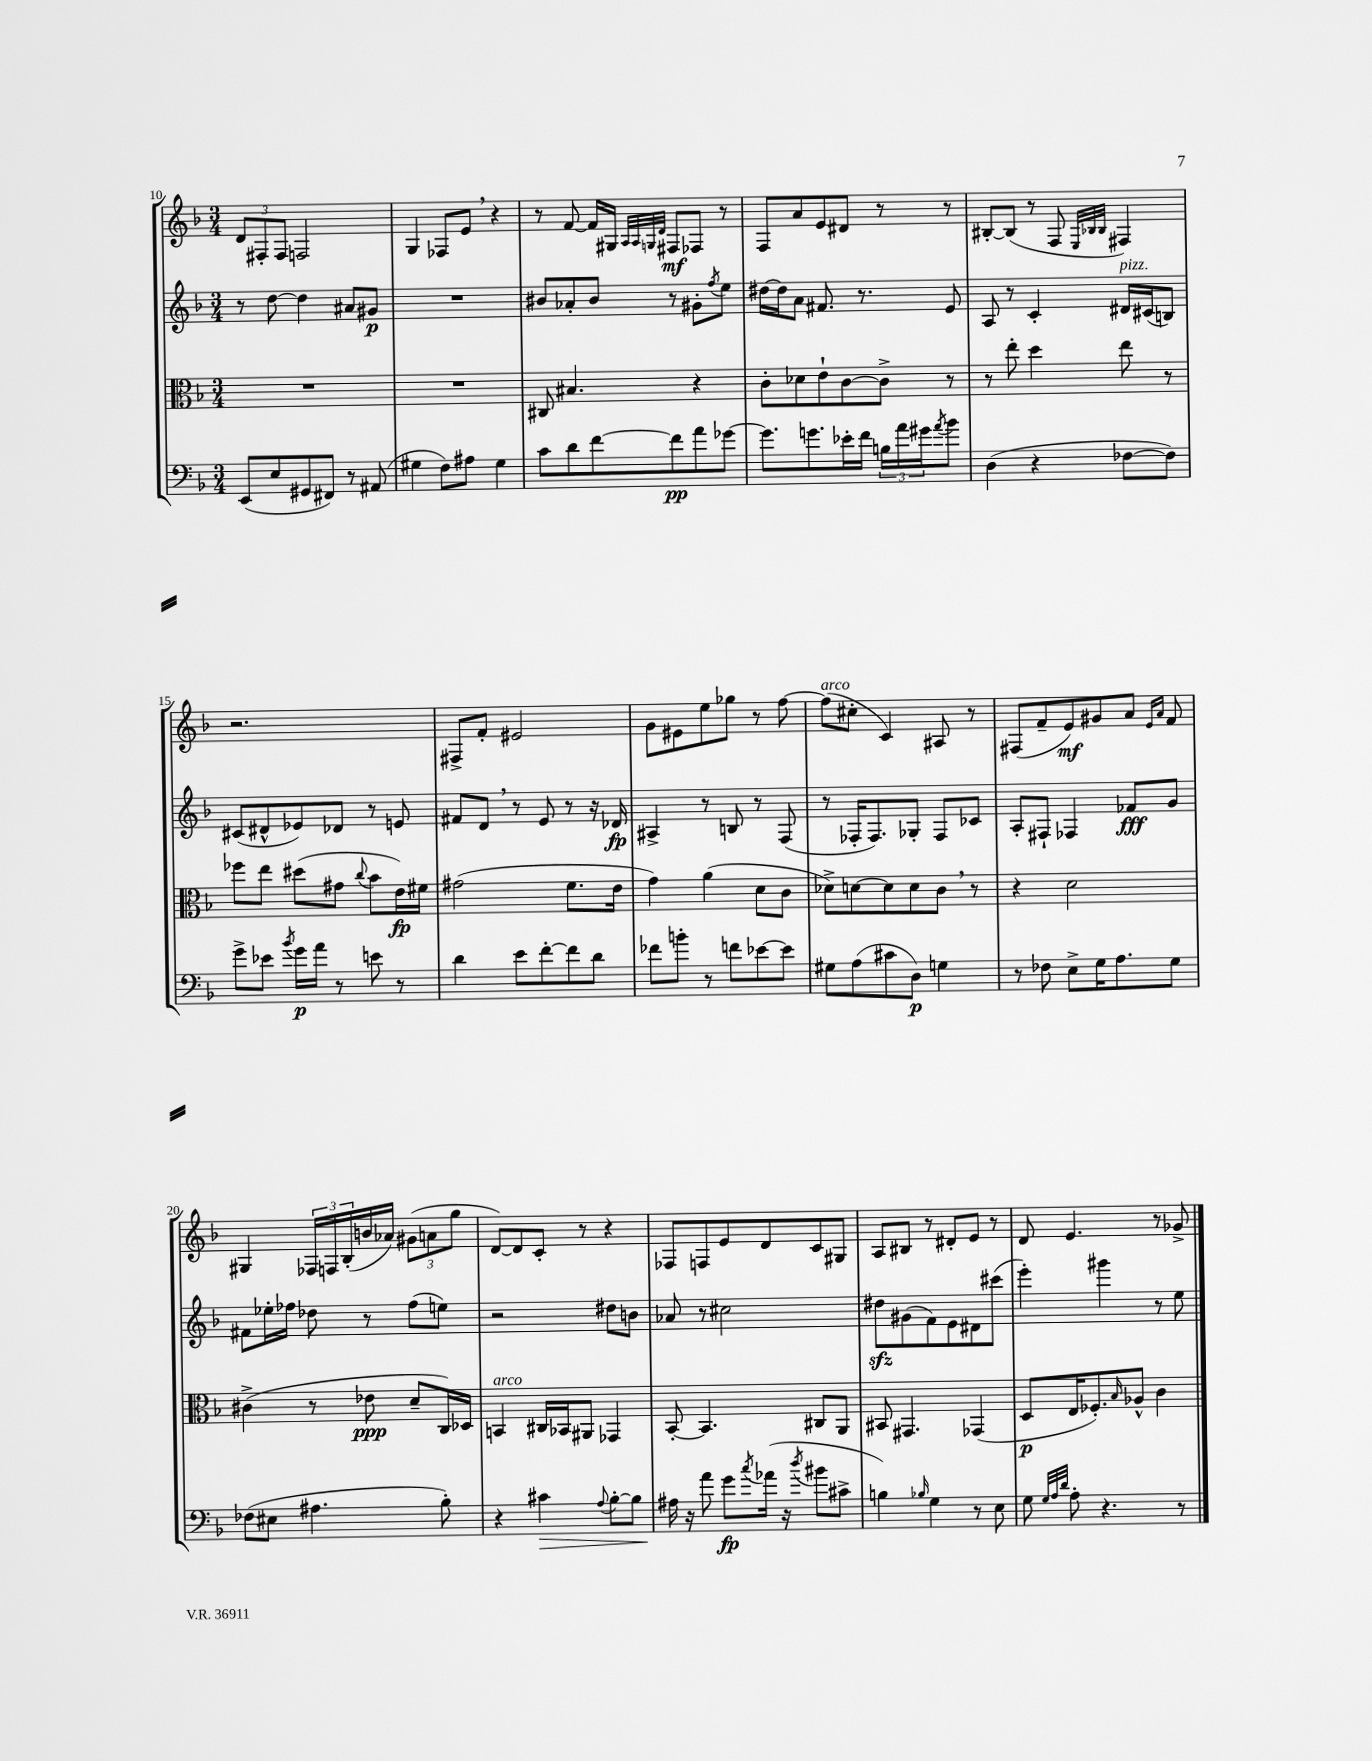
<<
\new StaffGroup <<
\new Staff = "s0" {
    \clef treble \key f \major \numericTimeSignature \time 3/4
    \tuplet 3/2 { d'8 fis8-. fis8 } f2 |
    g4 fes8 e'8 \breathe r4 |
    r8 f'8~ f'16 gis16 \grace { a32 a32 g32 d'32 } fis8\mf fes8 r8 |
    f8 a'8 e'8 dis'8 r8 r8 |
    bis8~-. bis8( r8 f8 \grace { e32 bes32 bes32 } fis4) |
    r2. |
    fis8-> f'8-. eis'2 |
    g'8 eis'8 e''8 ges''8 r8 f''8~ |
    f''8^\markup { \italic "arco" }( cis''8-. c'4) ais8 r8 |
    fis8( f'8-- e'8\mf) gis'8 a'8 \grace { e'16 a'16 } f'8 |
    gis4 \tuplet 3/2 { fes16 f16 bes16-.( } b'16 aes'16) \tuplet 3/2 { gis'8( a'8 g''8 } |
    d'8~) d'8 c'8-. r8 r4 |
    fes8 f8 e'8 d'8 c'8 gis8 |
    a8 bis8 r8 dis'8-. e'8 r8 |
    d'8 e'4. r8 ges'8-> \bar "|." |
}
\new Staff = "s1" {
    \clef treble \key f \major \numericTimeSignature \time 3/4
    r8 d''8~ d''4 ais'8 gis'8\p |
    R2. |
    bis'8 aes'8-. bis'8 r8 gis'8-. \acciaccatura { f''8 } e''8 |
    dis''16~ dis''16 a'8 fis'8. r8. e'8 |
    a8 r8 c'4-. dis'16^\markup { \italic "pizz." } cis'16( b8) |
    cis'8( dis'8-^ ees'8) des'8 r8 e'8 |
    fis'8 d'8 \breathe r8 e'8 r8 r16 des'16\fp |
    ais4-> r8 b8 r8 f8( |
    r8 fes16-. fes8.) ges8-. fes8 ces'8 |
    a8-. fis8-! fes4 fes'8\fff g'8 |
    fis'8 ees''16-. fes''16 des''8 r8 fes''8( e''8) |
    r2 dis''8 b'8 |
    aes'8 r8 cis''2 |
    dis''8\sfz gis'8( f'8) e'8 dis'8 cis'''8( |
    e'''4-.) gis'''4 r8 e''8 \bar "|." |
}
\new Staff = "s2" {
    \clef alto \key f \major \numericTimeSignature \time 3/4
    R2. |
    R2. |
    cis8 bis4. r4 |
    c'8-. des'8 e'8-! c'8~ c'8-> r8 |
    r8 e''8-. d''4 e''8 r8 |
    fes''8 e''8 dis''8( gis'8 \appoggiatura { c''8 } bes'8 e'16\fp) fis'16 |
    gis'2( f'8. e'16 |
    g'4) a'4( d'8 c'8 |
    des'8->) d'8~ d'8 d'8 c'8 \breathe r8 |
    r4 d'2 |
    cis'4->( r8 ees'8\ppp d'8-- c16) des16 |
    b,4^\markup { \italic "arco" } cis16 bes,16 ais,8 ges,4 |
    bes,8~-. bes,4. cis8 a,8 |
    bis,8 gis,4. ges,4( |
    d8\p e16 fes8.-.) \grace { bes16 } aes8-^ c'4 \bar "|." |
}
\new Staff = "s3" {
    \clef bass \key f \major \numericTimeSignature \time 3/4
    e,8( e8 gis,8 fis,8) r8 ais,8( |
    gis4 f8) ais8 gis4 |
    c'8 d'8 f'8~ f'8\pp a'8 ges'8~ |
    ges'8. g'8. ees'16-. f'16 \tuplet 3/2 { b16 a'16 gis'16 } \acciaccatura { a'8 } bes'8 |
    d4( r4 fes8~ fes8) |
    g'8-> ees'8 \acciaccatura { bes'8 } g'16\p a'16 r8 e'8 r8 |
    d'4 e'8 f'8~-. f'8 d'8 |
    fes'8 b'8-. r8 f'8 ees'8~ ees'8 |
    gis8 a8( cis'8 d8\p) g4 |
    r8 fes8 e8-> g16 a8. g8 |
    fes8( eis8 ais4. bes8-.) |
    r4 cis'4\> \appoggiatura { a8 } bes8~-. bes8 |
    ais16\! r16 a'8 g'8\fp \acciaccatura { c''8 } aes'16( r16 \acciaccatura { d''8 } bis'8 cis'8-> |
    b4) \grace { bes16 } g4 r8 e8 |
    g8 \grace { g32 a32 d'32 } a8-. r4. r8 \bar "|." |
}
>>
>>
\layout { \context { \Score currentBarNumber = #10 } }
